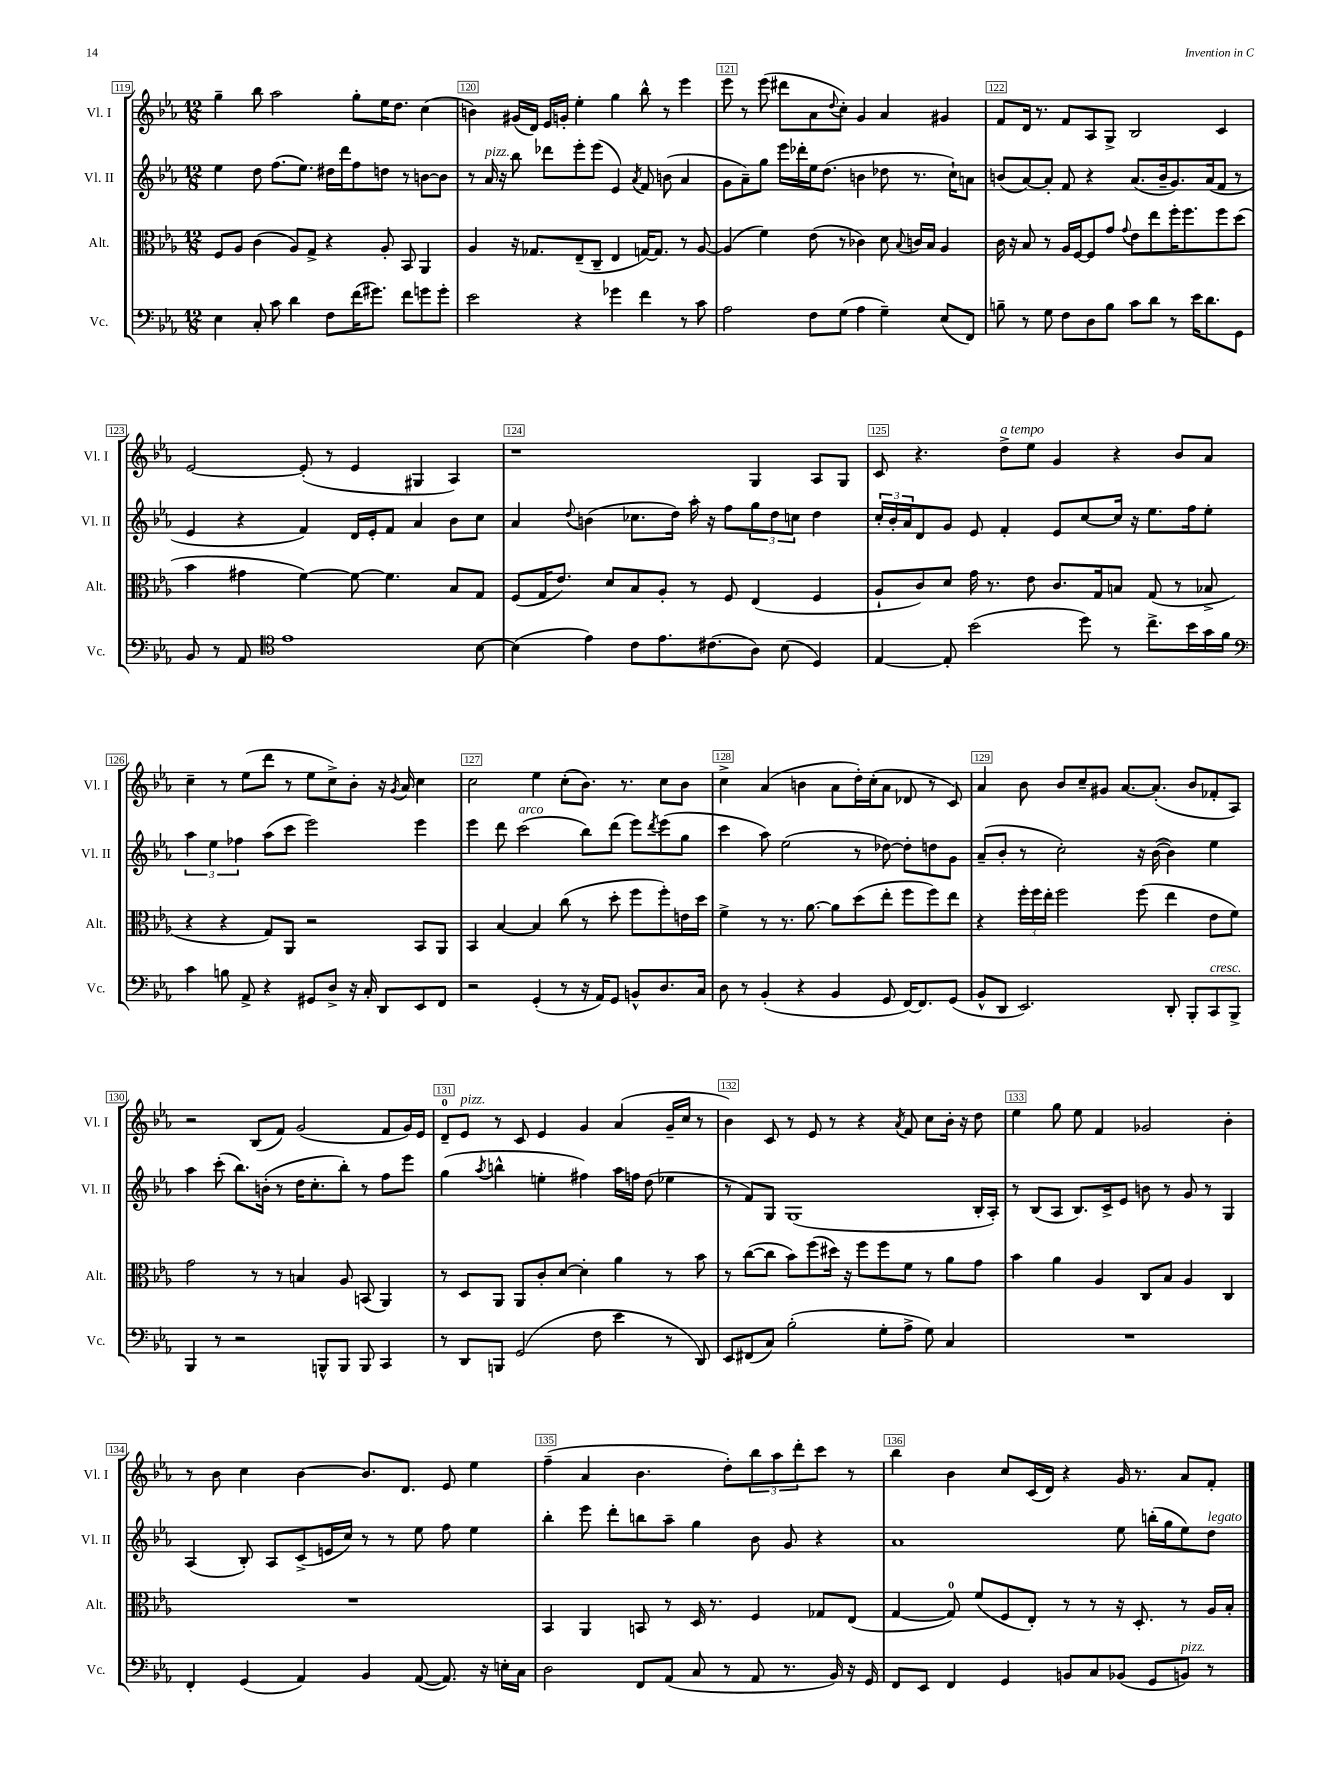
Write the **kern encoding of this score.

**kern	**kern	**kern	**kern
*staff4	*staff3	*staff2	*staff1
*clefF4	*clefC3	*clefG2	*clefG2
*k[b-e-a-]	*k[b-e-a-]	*k[b-e-a-]	*k[b-e-a-]
*M12/8	*M12/8	*M12/8	*M12/8
4E-	8F	4ee-	4gg~
.	8A-	.	.
8C'	(4c	8dd	8bb-
8c	.	(8.ff	2aa-
4d	8A-)	.	.
.	.	8.ee-)	.
.	8G^	.	.
8F	4r	16dd#	.
.	.	16ddd	.
(16f	.	8ff	8gg'
8.g#)	.	.	.
.	8A-'	8dd	16ee-
.	.	.	8.dd
8f	8BB-	8r	.
8g	4AA-	[8b	(4cc
8g'	.	8b]	.
=	=	=	=
2e-	4A-	8r	4b)
.	.	16a-	.
.	.	16r	.
.	16r	8bb-	(16g#
.	8.G-	.	16d)
.	.	8ddd-	16e-
.	.	.	16g'
4r	(8E-~	8eee-'	4ee-'
.	8C~	(8eee-	.
4g-	4E-	4e-)	4gg
.	.	8qa-	.
4f	[16G)	8f	8bb-^^
.	8.G]	.	.
.	.	(8b	8r
8r	8r	4a-	4eee-
8c	[8A-	.	.
=	=	=	=
2A-	(4A-]	8g	8eee-
.	.	8a-~)	8r
.	4f)	8gg	(8eee-
.	.	16eee-	8ddd#
.	.	16ddd-'	.
8F	(8e-	16ee-	8a-
.	.	(8.dd	.
.	.	.	8qqdd
(8G	8r	.	8cc')
4A-	4c-)	4b	4g
4G~)	8d	8dd-	4a-
.	8qqB-	.	.
.	16c	8.r	.
.	16B-	.	.
(8E-	4A-	.	4g#
.	.	16cc`)	.
8FF)	.	8a	.
=	=	=	=
8B~	16c	(8b	8f
.	16r	.	.
8r	8B-	[8a-)	16d
.	.	.	8.r
8G	8r	8a-']	.
8F	16A-	8f	8f
.	[16F	.	.
8D	8F]	4r	8A-
8B	8g	.	8G^
.	8qqg	.	.
8c	8e-	(8.a-	2B-
8d	8ee-	.	.
.	.	16b~	.
8r	16ff'	8.g)	.
.	8.ff	.	.
16e-	.	.	.
8.d	.	(16a-	.
.	8ff	8f	4c
8GG	(8dd	8r	.
=	=	=	=
8BB-	4b-	4e-	[2e-
8r	.	.	.
8AA-	4g#	4r	.
*clefC4	*	*	*
1e-	.	.	.
.	[4f)	4f)	(8e-']
.	.	.	8r
.	8f_	16d	4e-
.	.	16e-'	.
.	4.f]	8f	.
.	.	4a-	4G#
.	8B-	8b-	4A-)
[8B-	8G	8cc	.
=	=	=	=
(4B-]	(8F	4a-	1r
.	16G	.	.
.	8.e-)	.	.
.	.	8qqdd	.
4e-)	.	(4b	.
.	8d	.	.
8c	8B-	8.cc-	.
8.e-	8A-'	.	.
.	.	16dd)	.
.	8r	16aa-'	.
(8.c#	.	16r	.
.	8F	8ff	.
8A-)	(4E-	12gg	4G
.	.	12dd	.
(8B-	.	.	.
.	.	12cc	.
4D)	4F	4dd	8A-
.	.	.	8G
=	=	=	=
[4E-	8A-`	24cc'	8c
.	.	24b-'	.
.	.	24a-	.
.	8c)	8d	4.r
8E-']	8d	8g	.
(2b-	16g	8e-	.
.	8.r	.	.
.	.	4f'	8dd^
.	8e-	.	8ee-
.	8.c	8e-	4g
8dd)	.	[8cc	.
.	16G	.	.
8r	8B	16cc]	4r
.	.	16r	.
8.cc^	(8G	8.ee-	.
.	8r	.	8b-
16b-	.	16ff	.
16g	8B-^	8ee-'	8a-
16f	.	.	.
=	=	=	=
*clefF4	*	*	*
4c	4r	6aa-	4cc~
.	.	6ee-	.
8B	4r	.	8r
.	.	6ff-	.
8AA-^	.	.	(8ee-
4r	8G)	(8aa-	8ddd
.	8AA-	8ccc	8r
8GG#	2r	2eee-)	8ee-
8D^	.	.	8cc^)
16r	.	.	8b-'
16C'	.	.	.
8DD	.	.	16r
.	.	.	8qg
.	.	.	16a-
8EE-	8BB-	4eee-	4cc
8FF	8AA-	.	.
=	=	=	=
2r	4BB-	4eee-	2cc
.	[4B-	8ddd	.
.	.	(2ccc	.
(4GG'	4B-]	.	4ee-
8r	(8cc	.	(8cc'
16r	8r	8bb-)	8.b-)
16AA-)	.	.	.
8GG	8dd'	(8ddd	.
.	.	.	8.r
8BB^^	8ff	8eee-)	.
.	.	8qddd	.
8.D	8ff')	(8eee-	8cc
.	16e	8gg	8b-
16C	16dd	.	.
=	=	=	=
8D	4f^	4ccc	4cc^
8r	.	.	.
(4BB-'	8r	8aa-)	(4a-
.	8.r	(2ee-	.
4r	.	.	4b
.	[8.a-	.	.
4BB-	8a-]	.	8a-
.	(8dd	8r	16dd')
.	.	.	(16cc'
8GG	8ee-'	[8dd-)	8a-
[16FF)	8ff	8dd-']	8d-
8.FF]	.	.	.
.	8ff)	8dd	8r
(8GG	8ee-	8g	8c)
=	=	=	=
8BB-^^	4r	(8a-~	4a-
8DD	.	8b-'	.
2.EE-)	24ff'	8r	8b-
.	24ff	.	.
.	24ee-'	.	.
.	2ff	2cc')	8b-
.	.	.	8cc~
.	.	.	8g#
.	.	.	[8.a-
.	(8ff	16r	.
.	.	([16b-	(8.a-']
8DD'	4ee-	4b-])	.
8BBB-'	.	.	8b-
8CC	8e-	4ee-	8f-'
8BBB-^	8f)	.	8A-)
=	=	=	=
4BBB-	2g	4aa-	2r
8r	.	(8ccc'	.
2r	.	8.bb-)	.
.	8r	.	(8B-
.	.	(16b'	.
.	8r	8r	8f)
.	4B	16dd	(2g
.	.	8.cc'	.
8BBB^^	.	.	.
8BBB	8A-	8bb-')	.
8BBB	(8BB	8r	.
4CC	4AA-)	8ff	8f
.	.	8eee-	16g)
.	.	.	16e-
=	=	=	=
8r	8r	(4gg	8d~
8DD	8D	.	8e-
.	.	8qaa-	.
8BBB	8AA-	4bb^^	8r
(2GG	8AA-	.	8c
.	8c'	4ee'	4e-
.	[8d	.	.
.	4d']	4ff#)	4g
8F	.	.	.
4e-	4a-	16aa-	(4a-
.	.	16ff	.
.	.	(8dd	.
8r	8r	4ee-	16g~
.	.	.	16cc
8DD)	8b-	.	8r
=	=	=	=
8EE-	8r	8r	4b-)
(8FF#	([8cc	8f)	.
8C)	8cc]	8G	8c
(2B-'	8b-)	(1G	8r
.	(8ff	.	8e-
.	16dd#)	.	8r
.	16r	.	.
.	8ff	.	4r
8G'	8ff	.	.
.	.	.	8qa-
8A-^	8f	.	8f
8G)	8r	.	8cc
4C	8a-	.	16b-'
.	.	.	16r
.	8g	16B-'	8dd
.	.	16A-')	.
=	=	=	=
1.r	4b-	8r	4ee-
.	.	(8B-	.
.	4a-	8A-	8gg
.	.	8.B-)	8ee-
.	4A-	.	4f
.	.	16c^	.
.	.	8e-	.
.	8C	8b	2g-
.	8B-	8r	.
.	4A-	8g	.
.	.	8r	.
.	4C	4G	4b-'
=	=	=	=
4FF'	1.r	(4A-	8r
.	.	.	8b-
(4GG	.	8B-')	4cc
.	.	8A-	.
4AA-)	.	(8c^	[4b-
.	.	16e	.
.	.	16cc)	.
4BB-	.	8r	8.b-]
.	.	8r	.
.	.	.	8.d
([8AA-	.	8ee-	.
8.AA-])	.	8ff	8e-
.	.	4ee-	4ee-
16r	.	.	.
16E'	.	.	.
16C	.	.	.
=	=	=	=
2D	4BB-	4bb-'	(4ff~
.	4AA-	8eee-	4a-
.	.	8ddd'	.
8FF	8BB	8bb	4.b-
(8AA-	8r	8aa-~	.
8C	16D	4gg	.
.	8.r	.	.
8r	.	.	8dd')
8AA-	4F	8b-	12bb-
.	.	.	12aa-
8.r	.	8g	.
.	.	.	12ddd'
.	8G-	4r	8ccc
16BB-)	.	.	.
16r	(8E-	.	8r
16GG	.	.	.
=	=	=	=
8FF	[4G	1a-	4bb-
8EE-	.	.	.
4FF	8G])	.	4b-
.	(8f	.	.
4GG	8F	.	8cc
.	8E-')	.	(16c
.	.	.	16d)
8BB	8r	.	4r
8C	8r	.	.
(8BB-	16r	8ee-	16g
.	8.D'	.	8.r
8GG	.	(16bb'	.
.	.	16gg	.
8BB)	8r	8ee-)	8a-
8r	16A-	8dd	8f'
.	16B-'	.	.
==	==	==	==
*-	*-	*-	*-
